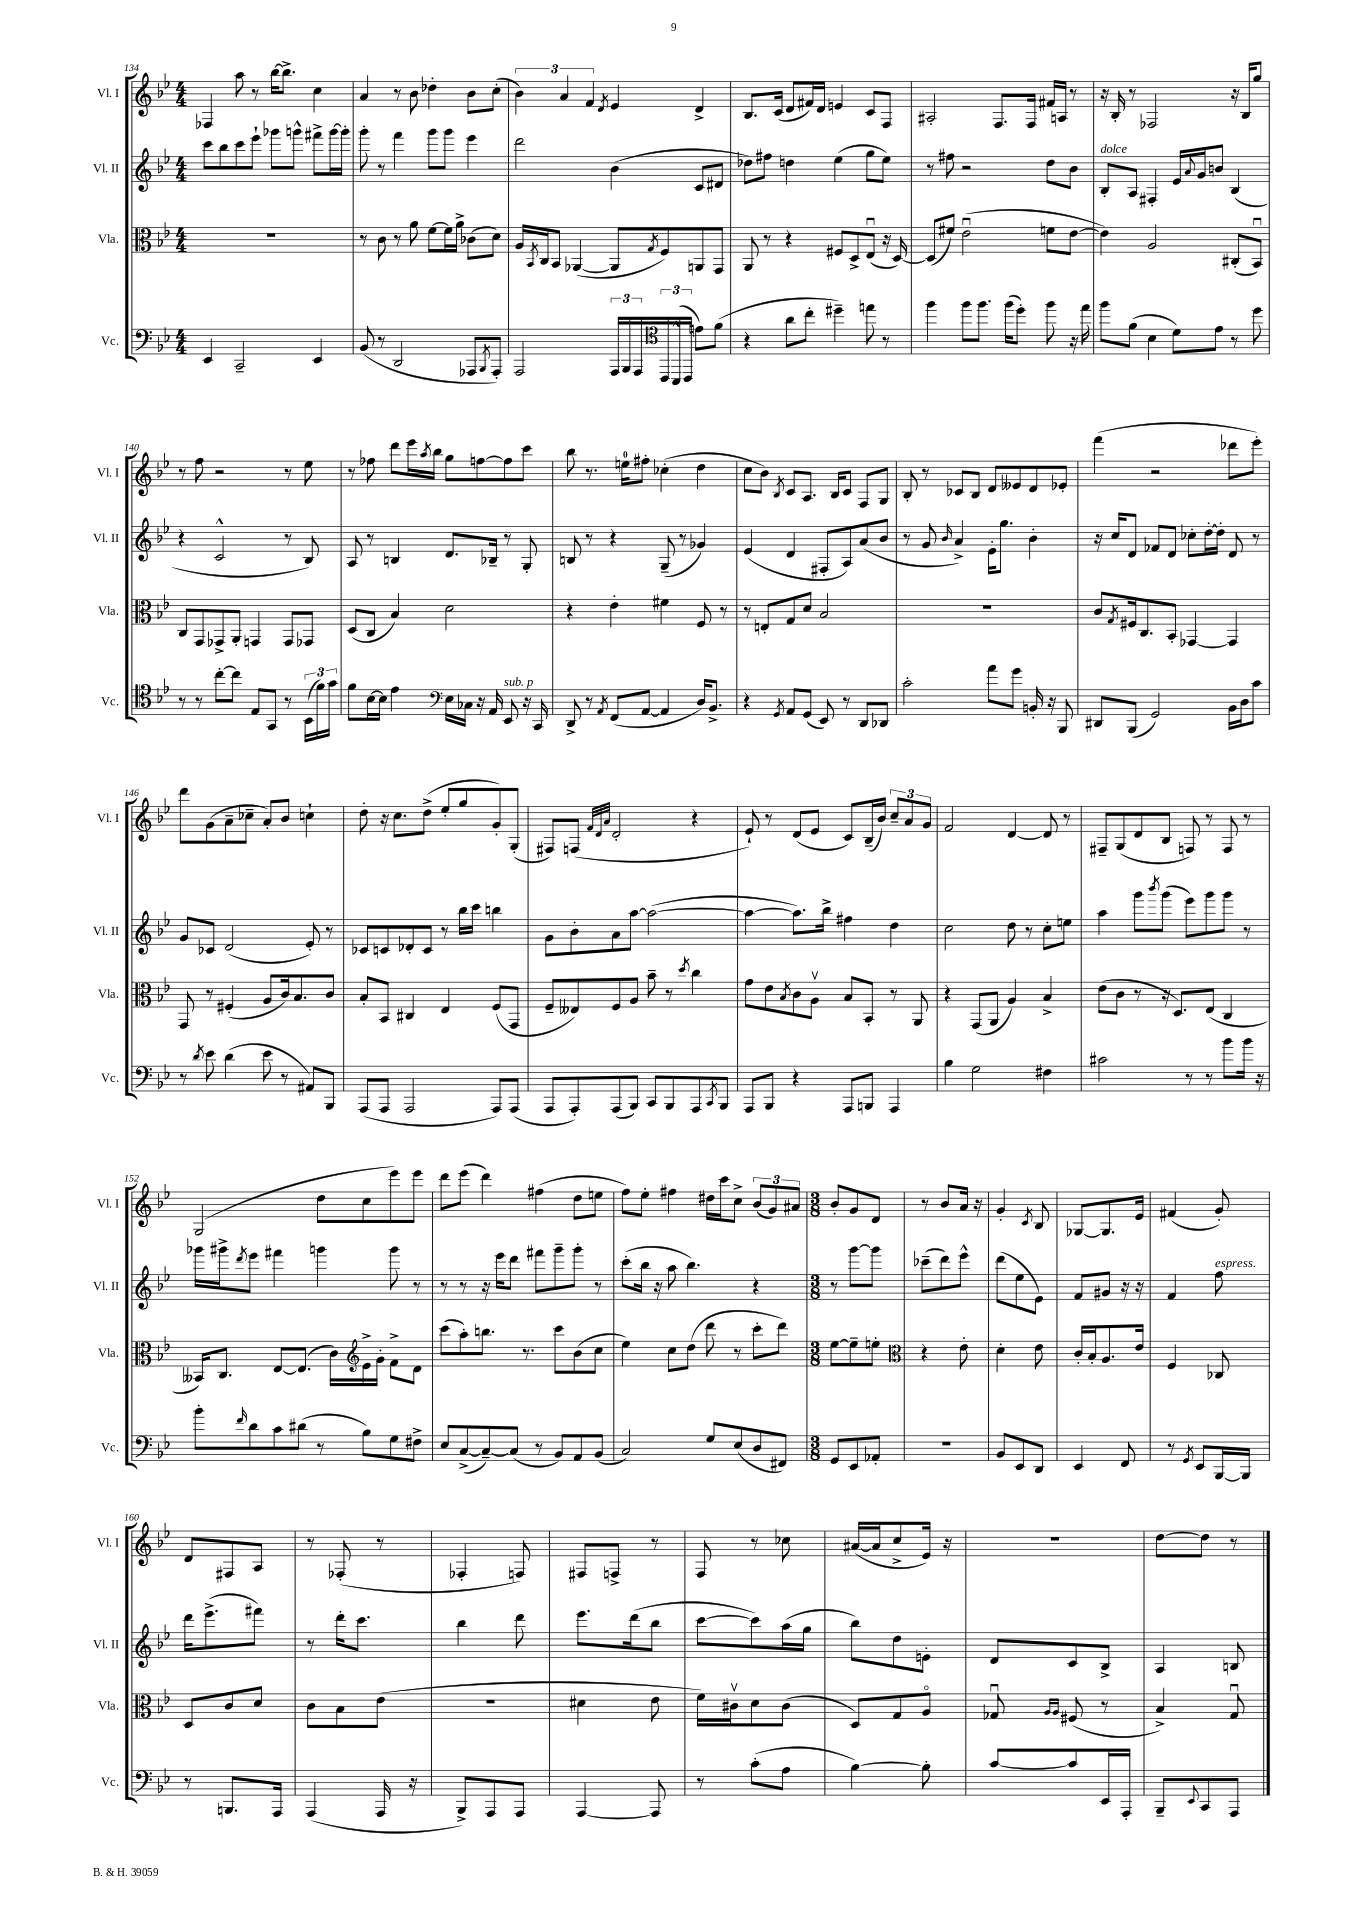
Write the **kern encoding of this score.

**kern	**kern	**kern	**kern
*staff4	*staff3	*staff2	*staff1
*clefF4	*clefC3	*clefG2	*clefG2
*k[b-e-]	*k[b-e-]	*k[b-e-]	*k[b-e-]
*M4/4	*M4/4	*M4/4	*M4/4
4EE-/	1r	8ccc\L	4F-/
.	.	8bb-\	.
2CC~/	.	8ccc\	8aa\
.	.	8eee-`\J	8r
.	.	8ggg-\L	[16bb-\LK
.	.	.	8.bb-^\]J
.	.	8ggg^^\J	.
4EE-/	.	8fff#^\L	4cc\
.	.	[16ggg\L	.
.	.	16ggg'\]JJ	.
=	=	=	=
(8BB-/	8r	8ggg'\	4a/
8r	8c\	8r	.
2DD/	8r	4fff\	8r
.	8a\	.	8b-\
.	[8f\L	8ggg\L	4dd-'\
.	16f\]L	8ggg\J	.
.	16a^\JJ	.	.
8AAA-/L	(8c-\L	4eee-\	8b-\L
8qBBB-/	.	.	.
8AAA-'/J)	8d\J)	.	(8cc'\J
=	=	=	=
2AAA/	16A/LL	2ddd\	6b-\)
.	8qBB-/	.	.
.	16C/J	.	.
.	8BB-/J	.	.
.	.	.	6a/
.	([4AA-/	.	.
.	.	.	6f/
.	.	.	8qd/
24AAA/LL	8AA-/]L	(4b-\	4e-/
24BBB-/	.	.	.
24AAA/	.	.	.
.	8qG/	.	.
24CC/	8F/)	.	.
(24BBB-^^/	.	.	.
24CC/JJ	.	.	.
8e\L)	8AA/	8c/L	4d^/
(8f\J	8GG/J	8d#/J	.
=	=	=	=
*clefC4	*	*	*
4r	8AA/	8dd-\L)	8.B-/L
.	8r	8ff#\J	.
.	.	.	(16c/Jk
8a\L	4r	4dd\	8d/L
8cc'\J	.	.	16f#/L)
.	.	.	16d/JJ
4dd#~\)	8F#/L	(4ee-\	4e/
.	8D^/	.	.
8ee\	(8E-u/J	8gg\L	8c/L
8r	16r	8ee-\J)	8F/J
.	[16D/)	.	.
=	=	=	=
4ff\	(8D/]L	8r	2A#'/
.	8f#/J)	8ff#\	.
8ff\L	(2e-u\	2r	.
8.ff\J	.	.	.
.	.	.	8.F/L
(16ff\LK	.	.	.
8dd'\J)	.	.	.
.	.	.	16F/Jk
8ff\	8f\L	8dd\L	16f#/LL
.	.	.	16A/JJ
16r	[8e-\J	8b-\J	8r
16ee-\	.	.	.
=	=	=	=
8ff\L	4e-\])	8B-'/L	16r
.	.	.	16B-'/
(8f\J	.	8A/J	8r
4B-\	2A/	4F#'/	2F-/
8d\L)	.	16e-/LL	.
.	.	8qqa/	.
.	.	16g/J	.
8e-\J	.	8b/J	.
8r	(8C#'/L	(4B-/	16r
.	.	.	16B-/LK
8dd\	8BB-u/J)	.	8gg/J
=	=	=	=
8r	8C/L	4r	8r
8r	8GG/	.	8ff\
[8cc'\L	8GG-^/	2c^^/	2r
8cc\]J	8AA'/J	.	.
8E-/L	4GG/	.	.
8GG/J	.	.	.
8r	8GG/L	8r	8r
(24BB-\LL	8GG-/J	8B-/)	8ee-\
24f\)	.	.	.
24g\JJ	.	.	.
=	=	=	=
8f\L	(8D/L	8A/	8r
[16B-\L	8C/J	8r	8ff-\
16B-\]JJ	.	.	.
4e-\	4B-/)	4B/	8ddd\L
.	.	.	16eee-\L
.	.	.	8qaa/
.	.	.	16bb-\JJ
*clefF4	*	*	*
16E-\LL	2d\	8.d/L	8gg\L
16C-\JJ	.	.	.
16r	.	.	[8ff\
16AA/	.	16B-~/Jk	.
8EE-/	.	8r	8ff\]
16r	.	8G'/	8ccc\J
16CC/	.	.	.
=	=	=	=
8DD^/	4r	8B/	8bb-\
8r	.	8r	8.r
8qAA/	.	.	.
(8FF/L	4e-'\	4r	.
.	.	.	16ee\LK
[8AA/J	.	.	8ff#'\J
4AA/]	4f#\	(8G~/	(4cc-'\
.	.	8r	.
16D/LK)	8F/	4g-/)	4dd\
8.BB-^/J	.	.	.
.	8r	.	.
=	=	=	=
4r	8r	(4e-/	8cc\L
.	8E'/L	.	8b-\J)
8qGG/	.	.	8qB-/
8AA/L	8G/	4d/	8c/L
(8GG/J	8d/J	.	8.A/J
8EE-/)	2B-/	8F#'/L	.
.	.	.	16B-/LK
8r	.	8A/)	8c/J
8DD/L	.	(8a/	8F/L
8DD-/J	.	8b-/J	8G/J
=	=	=	=
2c'\	1r	8r	8B-'/
.	.	8g/	8r
.	.	16qqb-/	.
.	.	4a^/)	8c-/L
.	.	.	8B-/J
8a\L	.	16e-'\LK	8d/L
.	.	8.gg\J	.
8g\J	.	.	8e--/
16BB'/	.	4b-'\	8d/
16r	.	.	.
8BBB-/	.	.	8e-'/J
=	=	=	=
8DD#/L	8c/L	16r	(4fff\
.	.	16cc/LK	.
.	8qG/	.	.
(8BBB-/J	16F#/k	8d/J	.
.	8.C/	.	.
2GG/)	.	8f-/L	2r
.	8BB-'/J	8d/J	.
.	[4GG-/	8cc-'\L	.
.	.	[16dd'\L	.
.	.	16dd'\]JJ	.
16BB-\LL	4GG-/]	8d/	8ddd-\L
16D\J	.	.	.
8c\J	.	8r	8eee-'\J)
=	=	=	=
8r	8GG/	8g/L	8ddd\L
8qd/	.	.	.
8e-\	8r	8c-/J	(8g\
(4d\	(4F#'/	(2d/	8a~\
.	.	.	8cc-~\J
8e-\	8A/L	.	8a'/L)
8r	16c/k)	.	8b-/J
.	8.B-/	.	.
8AA#/L)	.	8e-'/)	4cc`\
8BBB-/J	8c/J	8r	.
=	=	=	=
(8AAA/L	8B-'/L	8c-/L	8dd'\
8AAA/J	8BB-/J	8c/	16r
.	.	.	8.cc\L
2AAA/	4C#/	8d-'/	.
.	.	8c/J	(8dd^\J
.	4E-/	8r	8ee-'/L
.	.	16bb-\LL	8gg/
.	.	16ccc\JJ	.
8AAA/L)	(8F/L	4bb\	8g'/)
(8AAA/J	8GG/J	.	(8G'/J
=	=	=	=
8AAA/L	8F~/L	8g\L	8F#/L)
8AAA'/)	8E--/)	8b-'\	(8F/J
.	.	.	32qqf/LLL
.	.	.	32qqd/
.	.	.	32qqa/JJJ
(8AAA/	8F/	8a\	2d'/
8BBB-/J)	8A/J	[8aa\J	.
8CC/L	8b-~\	(2aa\_	.
8BBB-/	8r	.	.
.	8qdd/	.	.
8AAA/	4cc\	.	4r
8qCC/	.	.	.
8BBB-/J	.	.	.
=	=	=	=
8AAA/L	8g\L	4aa\_	8e-`/)
8BBB-/J	8e-\	.	8r
.	8qB-/	.	.
4r	8c\	8.aa\]L)	(8d/L
.	8Av\J	.	8e-/J
.	.	16bb-^\Jk	.
8AAA/L	8B-/L	4ff#\	8c/L)
8BBB/J	8BB-'/J	.	(16B-~/L
.	.	.	16b-/JJ)
4AAA/	8r	4dd\	12cc~/L
.	.	.	12a/
.	8AA/	.	.
.	.	.	12g/J
=	=	=	=
4B-\	4r	2cc\	2f/
2G\	(8GG/L	.	.
.	8AA/J	.	.
.	4A/)	8dd\	[4d/
.	.	8r	.
4F#\	4B-^/	8cc'\L	8d/]
.	.	8ee\J	8r
=	=	=	=
2c#\	(8e-\L	4aa\	8F#~/L
.	8c\J	.	(8G/
.	8r	8ggg\L	8d/
.	.	8qbbb-/	.
.	16r	(8ggg\J	8B-/J
.	8.D/L)	.	.
8r	.	8eee-\L)	8F/)
8r	(8E-/J	8ggg\	8r
8b-\L	4C/	8ggg\J	8F/
16b-\Jk	.	8r	8r
16r	.	.	.
=	=	=	=
8b-'\L	16BB--/LK)	16ggg-\LL	(2G/
.	8.C/J	16ggg#^\J	.
16qqf/	.	8qddd/	.
8d\	.	8eee-\J	.
8c\	[8E-/L	4fff#\	.
(8d#\J	(8.E-/]J	.	.
8r	.	4ggg\	8dd\L
.	16c\LL)	.	.
8B-\L)	16e-^\	.	8cc\
.	16g'\JJ	.	.
8G\	8f^\L	8ggg\	8eee-\)
8F#^\J	8d\J	8r	8eee-\J
=	=	=	=
*	*clefG2	*	*
8E-/L	(8ccc\L	8r	8ddd\L
([8C^/	8aa'\)	8r	(8eee-\J
8C~/_)	8.bb\J	16r	4ddd\)
.	.	16eee-\LK	.
(8C/]J	.	8ddd\J	.
.	8.r	.	.
8r	.	8fff#\L	(4ff#\
8BB-/L)	8ccc\L	8ggg~\	.
8AA/	(8b-\	8ggg'\J	8dd\L
(8BB-/J	8cc\J	8r	8ee\J
=	=	=	=
2C/)	4ee-\)	(8ccc'\L	8ff\L)
.	.	16bb-\Jk	8ee-'\J
.	.	16r	.
.	8cc\L	8aa\	4ff#\
.	(8dd\J	4.bb-\)	.
8G/L	8ddd\	.	16dd#\LL
.	.	.	16ccc\J
(8E-/	8r	.	8cc^\J
8D/	8ccc'\L	4r	(12b-/L
.	.	.	12g/)
8FF#/J)	8ddd\J)	.	.
.	.	.	12a#/J
=	=	=	=
*M3/8	*M3/8	*M3/8	*M3/8
8GG/L	[8ee-\L	8r	8b-'/L
8EE-/	8ee-~\]	[8ggg\L	8g/
8AA-'/J	8ee'\J	8ggg\]J	8d/J
=	=	=	=
*	*clefC3	*	*
4.r	4r	(8ccc-~\L	8r
.	.	8ddd\)	8b-/L
.	8e-'\	8eee-^^\J	16a/Jk
.	.	.	16r
=	=	=	=
8BB-/L	4d'\	(8ddd\L	4g'/
8EE-/	.	8ee-\	.
.	.	.	8qc/
8DD/J	8e-\	8e-\J)	8B-/
=	=	=	=
4EE-/	16c'/LL	8f/L	[8G-/L
.	16B-'/J	.	.
.	8.A/	8g#/J	8.G-/]
8FF/	.	16r	.
.	16e-/Jk	16r	16e-/Jk
=	=	=	=
8r	4F/	4f/	(4f#/
8qGG/	.	.	.
8EE-/L	.	.	.
[16BBB-/L	8C-/	8ff\	8g'/)
16BBB-/]JJ	.	.	.
=	=	=	=
8r	8D/L	16ddd\LK	8d/L
.	.	(8.eee-^\	.
8.BBB/L	8c/	.	8F#/
.	8d/J	8fff#\J)	8A/J
16AAA/Jk	.	.	.
=	=	=	=
(4AAA/	8c\L	8r	8r
.	8B-\	16ddd'\LK	(8F-'/
.	.	8.ccc\J	.
16AAA/	(8e-\J	.	8r
16r	.	.	.
=	=	=	=
8BBB-^/L)	4.r	4bb-\	4F-'/
8AAA/	.	.	.
8AAA/J	.	8ddd\	8F/)
=	=	=	=
[4AAA/	4d#\	8.eee-\L	8F#/L
.	.	.	8F^/J
.	.	(16ddd\k	.
8AAA/]	8e-\	8bb-\J	8r
=	=	=	=
8r	16f\LL)	[8ccc\L	8F/
.	16c#v\J	.	.
(8c'\L	8d\	8ccc\])	8r
8A\J	(8c#\J	(16aa\L	8cc-\
.	.	16gg\JJ	.
=	=	=	=
[4B-\)	8D/L)	8bb-\L)	([16a#/LL
.	.	.	16a#/]J
.	8G/	8dd\	8cc^/
8B-'\]	8Ao/J	8e'\J	16e-/Jk)
.	.	.	16r
=	=	=	=
[8c/L	8G-u/	8d/L	4.r
.	16qqA/LL	.	.
.	16qqA/JJ	.	.
8c/]	(8F#/	8c/	.
16EE-/L	8r	8B-^/J	.
16AAA'/JJ	.	.	.
=	=	=	=
8BBB-~/L	4B-^/)	4A/	[8dd\L
8qqEE-/	.	.	.
8CC/	.	.	8dd\]J
8AAA/J	8Gu/	8B/	8r
==	==	==	==
*-	*-	*-	*-
